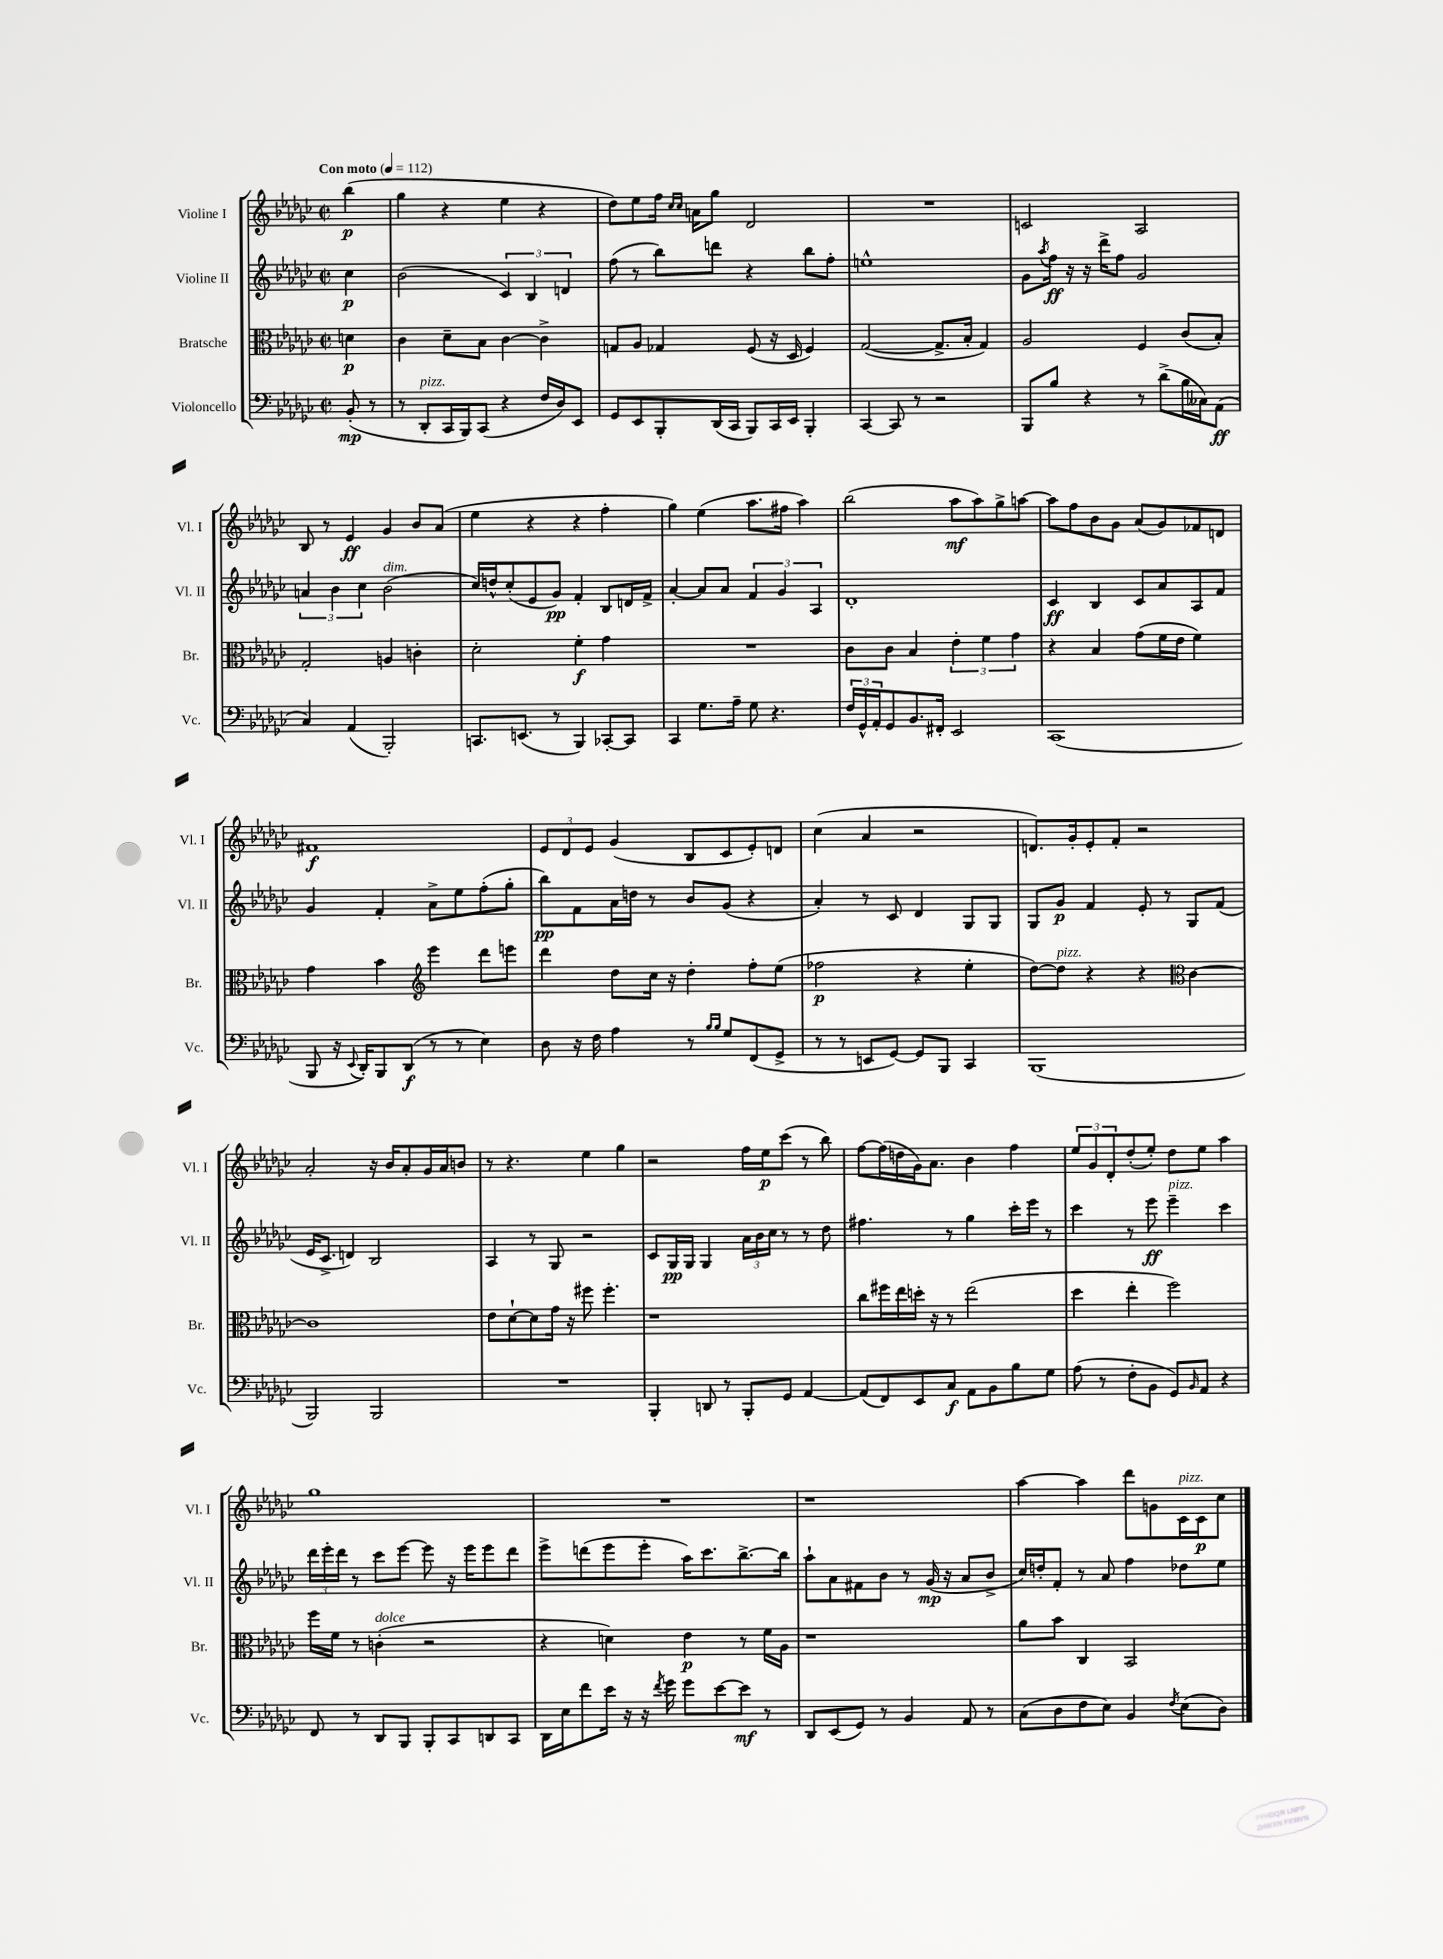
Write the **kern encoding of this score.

**kern	**kern	**kern	**kern
*staff4	*staff3	*staff2	*staff1
*clefF4	*clefC3	*clefG2	*clefG2
*k[b-e-a-d-g-c-]	*k[b-e-a-d-g-c-]	*k[b-e-a-d-g-c-]	*k[b-e-a-d-g-c-]
*M2/2	*M2/2	*M2/2	*M2/2
*met(c|)	*met(c|)	*met(c|)	*met(c|)
*MM112	*MM112	*MM112	*MM112
(8BB-'	4d	4cc-	(4bb-
8r	.	.	.
=	=	=	=
8r	4c-	(2b-	4gg-
8DD-'	.	.	.
16CC-	8d-~	.	4r
16BBB-)	.	.	.
(8CC-	8B-	.	.
4r	[4c-	6c-)	4ee-
.	.	6B-	.
16F	4c-^]	.	4r
16D-)	.	.	.
.	.	6d	.
8EE-	.	.	.
=	=	=	=
8GG-	8G	(8ff	8dd-)
8EE-	8A-	8r	8ee-
8BBB-'	4G-	8bb-)	16ff
.	.	.	16qqcc-
.	.	.	16qqcc-
.	.	.	16a
(16DD-	.	8ddd	8gg-
16CC-	.	.	.
8BBB-)	(8F	4r	2d-
16CC-	16r	.	.
16EE-	16D-	.	.
4BBB-'	4F)	8bb-	.
.	.	8ff'	.
=	=	=	=
[4CC-	([2G-	1ee^^	1r
8CC-]	.	.	.
8r	.	.	.
2r	8.G-^]	.	.
.	16B-'	.	.
.	4G-)	.	.
=	=	=	=
8BBB-	2A-	8g-	2c
.	.	8qaa-	.
8B-	.	16ff	.
.	.	16r	.
4r	.	16r	.
.	.	16ddd-^	.
.	.	8ff	.
8r	4F	2g-	2A-
(8d-^	.	.	.
16B-	(8c-	.	.
16C--)	.	.	.
(8AA-	8B-')	.	.
=	=	=	=
4C-)	2G-'	6a	8B-
.	.	.	8r
.	.	6b-	.
(4AA-	.	.	4e-
.	.	6cc-	.
2BBB-')	4A	(2b-	4g-
.	4c'	.	8b-
.	.	.	(8a-
=	=	=	=
8.CC	2d-'	16cc-)	4ee-
.	.	16dd^^	.
.	.	(8cc-'	.
(8.EE	.	.	.
.	.	8e-	4r
8r	.	8g-)	.
4BBB-)	4f'	4f'	4r
[8CC-'	4g-	8B-	4ff'
8CC-]	.	16d	.
.	.	16f^	.
=	=	=	=
4CC-	1r	[4a-'	4gg-)
8.G-	.	8a-]	(4ee-
.	.	8a-	.
16A-~	.	.	.
8G-	.	6f	8.aa-
4.r	.	.	.
.	.	6g-	.
.	.	.	16ff#
.	.	.	4aa-)
.	.	6A-	.
=	=	=	=
24F	8c-	1d-'	(2bb-
24GG-^^	.	.	.
24AA-'	.	.	.
8GG-	8c-	.	.
8.BB-	4B-	.	.
16FF#'	.	.	.
2EE-	6e-'	.	8aa-
.	.	.	8aa-)
.	6f	.	.
.	.	.	8gg-^
.	6g-	.	.
.	.	.	[8aa
=	=	=	=
(1CC-	4r	4c-	8aa]
.	.	.	8ff
.	4B-	4B-	8b-
.	.	.	8g-
.	(8g-	8c-	(8a-
.	16f	8a-	8g-)
.	16e-	.	.
.	4f)	8A-	8f-
.	.	8f	8d
=	=	=	=
8BBB-	4g-	4g-	1f#
16r	.	.	.
8qqEE-	.	.	.
16DD-')	.	.	.
8BBB-	4b-	4f'	.
(8DD-	.	.	.
*	*clefG2	*	*
8r	4eee-	8a-^	.
8r	.	8ee-	.
4E-)	8ddd-	(8ff'	.
.	8eee	8gg-'	.
=	=	=	=
8D-	4ddd-	8bb-)	12e-
.	.	.	12d-
16r	.	8f	.
.	.	.	12e-
16F	.	.	.
4A-	8dd-	16a-	(4g-
.	.	16dd	.
.	16cc-	8r	.
.	16r	.	.
8r	4dd-'	8b-	8B-
16qqB-	.	.	.
16qqB-	.	.	.
8G-	.	(8g-	8c-
(8FF	8ff'	4r	8e-')
8GG-^	(8ee-	.	8d
=	=	=	=
8r	2ff-	4a-')	(4cc-
8r	.	.	.
8EE	.	8r	4a-
[8GG-)	.	8c-	.
8GG-]	4r	4d-	2r
8BBB-	.	.	.
4CC-	4ee-'	8G-	.
.	.	8G-	.
=	=	=	=
(1BBB-	[8dd-)	8G-	8.d)
.	8dd-]	8g-	.
.	.	.	16g-'
.	4r	4f	8e-'
.	.	.	8f'
.	4r	8e-'	2r
.	.	8r	.
*	*clefC3	*	*
.	[4c-	8G-	.
.	.	(8f	.
=	=	=	=
2BBB-)	1c-]	16e-	2a-'
.	.	8.c-^	.
.	.	4d)	.
2BBB-	.	2B-	16r
.	.	.	16b-
.	.	.	8a-'
.	.	.	16g-
.	.	.	16a-
.	.	.	8b
=	=	=	=
1r	8e-	4A-	8r
.	[8d-`	.	4.r
.	8d-]	8r	.
.	16g-	8G-	.
.	16r	.	.
.	8ff#	2r	4ee-
.	4.ff#'	.	.
.	.	.	4gg-
=	=	=	=
4BBB-'	1r	8c-	2r
.	.	16G-	.
.	.	16G-	.
8DD	.	4G-	.
8r	.	.	.
8BBB-'	.	24a-	16ff
.	.	24b-	.
.	.	.	16ee-
.	.	24cc-	.
8GG-	.	8r	(8ccc-
[4AA-	.	8r	8r
.	.	8dd-	8bb-)
=	=	=	=
(8AA-]	8cc-	4.ff#	[8ff
8FF)	16ff#	.	(16ff]
.	16ee-	.	16dd
8EE-	16dd'	.	16g-)
.	16r	.	8.a-
8C-	8r	8r	.
8AA-	(2ee-	4gg-	4b-
8BB-	.	.	.
8B-	.	16ccc-'	4ff
.	.	16eee-	.
8G-	.	8r	.
=	=	=	=
(8A-	4dd-	4ccc-	12ee-
.	.	.	12g-
8r	.	.	.
.	.	.	12d-'
8F'	4ee-'	8r	(8dd-'
8BB-	.	8eee-	8ee-')
8GG-)	2ff)	4eee-~	8dd-
16qqBB-	.	.	.
8AA-	.	.	8ee-
4r	.	4ccc-	4aa-
=	=	=	=
8FF	16ff	24ddd-	1gg-
.	.	24eee-'	.
.	16f	.	.
.	.	24ddd-	.
8r	8r	8r	.
8DD-	(4c'	8ccc-	.
8BBB-	.	[8eee-	.
8BBB-'	2r	8eee-]	.
8CC-	.	16r	.
.	.	16eee-	.
8DD	.	8eee-	.
8CC-	.	8ddd-	.
=	=	=	=
16DD-	4r	8eee-^	1r
16E-	.	.	.
8f	.	(8ddd	.
16e-	4d)	8eee-	.
16r	.	.	.
16r	.	8eee-'	.
8qf	.	.	.
16g-	.	.	.
8g-	4e-	16aa-)	.
.	.	8.ccc-	.
[8e-	.	.	.
8e-]	8r	[8.bb-^	.
8r	16f	.	.
.	16A-	16bb-]	.
=	=	=	=
8DD-	1r	8aa-`	1r
(8EE-	.	8a-	.
8GG-)	.	8f#	.
8r	.	8b-	.
4BB-	.	8r	.
.	.	(16g-	.
.	.	16r	.
8AA-	.	8a-	.
8r	.	8b-^	.
=	=	=	=
(8C-	8a-	16cc-)	[4aa-
.	.	16dd'	.
8D-	8b-	8f'	.
8F	4C-	8r	4aa-]
8E-)	.	8a-	.
4BB-	2BB-	4ff	8ddd-
.	.	.	8g
8qF	.	.	.
(8E-	.	8dd-	16c-
.	.	.	16c-
8D-)	.	8ee-	8cc-
==	==	==	==
*-	*-	*-	*-
